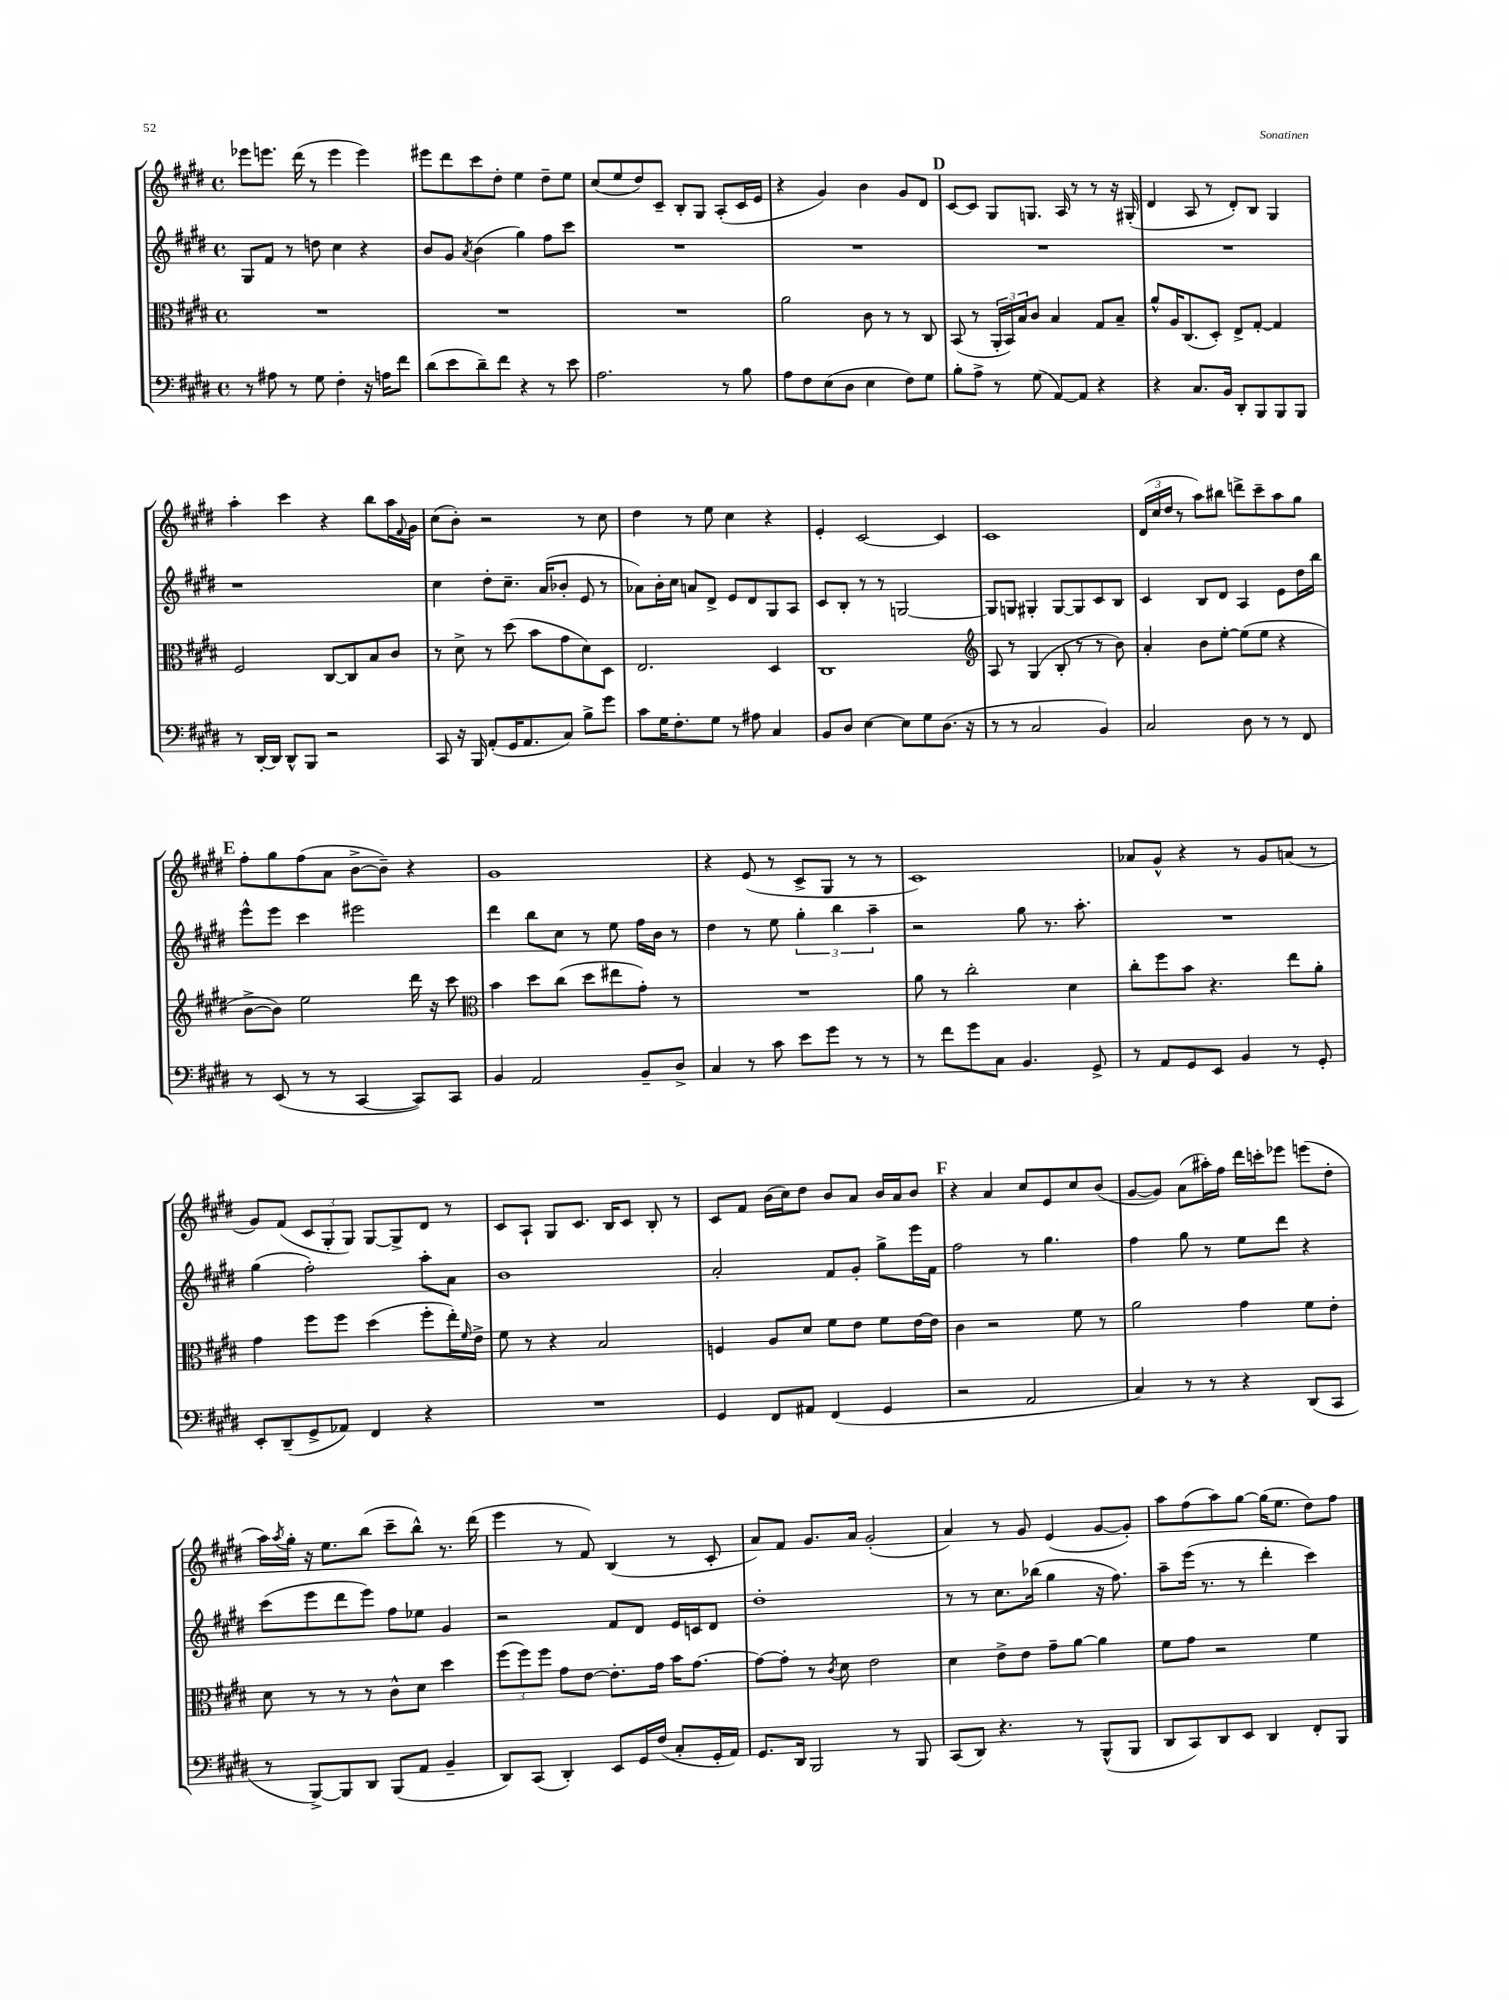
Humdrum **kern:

**kern	**kern	**kern	**kern
*part4	*part3	*part2	*part1
*staff4	*staff3	*staff2	*staff1
*clefF4	*clefC3	*clefG2	*clefG2
*k[f#c#g#d#]	*k[f#c#g#d#]	*k[f#c#g#d#]	*k[f#c#g#d#]
*M4/4	*M4/4	*M4/4	*M4/4
*met(c)	*met(c)	*met(c)	*met(c)
=24	=24	=24	=24
8r	1r	8G#/L	8eee-X\L
8A#X\	.	8f#/J	8.eeen\J
8r	.	8r	.
.	.	.	(16ddd#\
8G#\	.	8ddn\	8r
4F#'\	.	4cc#\	4eee\
16r	.	4r	4eee\)
16An\KL	.	.	.
8f#\J	.	.	.
=25	=25	=25	=25
(8d#\L	1r	8b/L	8eee#X\L
8e\	.	8g#/J	8ddd#\
.	.	8qa/	.
8d#~\)	.	(4b\	8ccc#\
8f#\J	.	.	8dd#'\J
4r	.	4gg#\)	4ee\
8r	.	8ff#\L	8dd#~\L
8e\	.	8ccc#\J	8ee\J
=26	=26	=26	=26
2.A\	1r	1r	(8cc#/L
.	.	.	8ee/
.	.	.	8dd#/)
.	.	.	8c#~/J
.	.	.	8B'/L
.	.	.	8G#/J
8r	.	.	(8A'/L
8B\	.	.	16c#/L
.	.	.	16e/JJ
=27	=27	=27	=27
8A\L	2a\	1r	4r
8F#\	.	.	.
(8E\	.	.	4g#/)
8D#\J	.	.	.
4E\	8c#\	.	4b\
.	8r	.	.
8F#\L)	8r	.	8g#/L
8G#\J	8C#/	.	8d#/J
!!LO:REH:place=s1:t=D
=28	=28	=28	=28
8B'\L	(8BB/	1r	[8c#/L
8A^\J	8r	.	8c#/J]
8r	24AA'/LL	.	8G#/L
.	24BB/)	.	.
.	24B/J	.	.
(8G#\	8c#/J	.	8.Gn/J
[8AA/L)	4B/	.	.
.	.	.	16A/
8AA/J]	.	.	8r
4r	8G#/L	.	8r
.	8B~/J	.	16r
.	.	.	(16G#X'/
=29	=29	=29	=29
4r	8a^^/L	1r	4d#/
.	16A/K	.	.
.	(8.C#/	.	.
8.C#/L	.	.	8A/
.	8D#'/J)	.	8r
16BB/Jk	.	.	.
8DD#'/L	8E^/L	.	8d#'/L)
8BBB/	[8G#'/J	.	8B/J
8BBB/	4G#/]	.	4G#/
8BBB/J	.	.	.
!!LO:LB:g=z
=30	=30	=30	=30
8r	2F#/	1r	4aa'\
[16DD#'/LL	.	.	.
16DD#/JJ]	.	.	.
8DD#^^/L	.	.	4ccc#\
8BBB/J	.	.	.
2r	[8C#/L	.	4r
.	8C#/]	.	.
.	8B/	.	8bb\L
.	8c#/J	.	16aa\L
.	.	.	8qqf#/
.	.	.	16g#\JJ
=31	=31	=31	=31
8CC#/	8r	4cc#\	(8cc#\L
16r	8d#^\	.	8b'\J)
16BBB/	.	.	.
(8AA'/L	8r	8dd#'\L	2r
16GG#/K	(8dd#\	8.cc#~\J	.
8.AA/	.	.	.
.	8b\L	.	.
.	.	(16a/KL	.
8C#/J)	8g#\	8b-X'/J	.
8B^\L	8d#\)	8e/	8r
8g#\J	8D#\J	8r	8cc#\
=32	=32	=32	=32
8c#\L	2.E/	8a-X\L)	4dd#\
16G#\K	.	16b'\L	.
8.F#'\	.	16cc#\JJ	.
.	.	8an/L	8r
8G#\J	.	8d#^/J	8ee\
8r	.	8e/L	4cc#\
8A#X\	.	8d#/	.
4C#/	4D#/	8G#/	4r
.	.	8A/J	.
=33	=33	=33	=33
8BB/L	1C#	8c#/L	4e'/
8D#/J	.	8B'/J	.
[4E\	.	8r	[2c#/
.	.	8r	.
8E\L]	.	[2Gn/	.
8G#\	.	.	.
(8.D#\J	.	.	4c#/]
16r	.	.	.
=34	=34	=34	=34
*	*clefG2	*	*
8r	8A/	8G/L]	1c#
8r	8r	8Gn/J	.
2C#/	(4G#/	4G#X'/	.
.	8B'/	[8G#/L	.
.	8r	8G#/]	.
4BB/)	8r	8c#/	.
.	8b\)	8B/J	.
=35	=35	=35	=35
2C#/	4a'/	4c#/	(24d#/LL
.	.	.	24cc#/
.	.	.	24dd#/JJ
.	.	.	8r
.	8b\L	8B/L	8aa\L)
.	[8ee'\J	8d#/J	8bb#X\J
8D#\	(8ee\L]	4A/	8dddn^\L
8r	8ee\J	.	8ccc#~\
8r	4r	8e\L	8aa\
8FF#/	.	16dd#\L	8gg#\J
.	.	16bb\JJ	.
!!LO:LB:g=z
!!LO:REH:place=s1:t=E
=36	=36	=36	=36
8r	[8b^\L	8eee^^\L	8ff#'\L
(8EE/	8b\J])	8eee\J	8gg#\
8r	2ee\	4ccc#\	(8ff#\
8r	.	.	8a\J
[4CC#/	.	2eee#X\	[8b^\L
.	.	.	8b~\J])
8CC#/L])	16ddd#\	.	4r
.	16r	.	.
8CC#/J	8ccc#\	.	.
=37	=37	=37	=37
*	*clefC3	*	*
4BB/	4b\	4ddd#\	1g#
2AA/	8dd#\L	8bb\L	.
.	(8cc#\J	8cc#\J	.
.	8dd#\L	8r	.
.	8ee#X\	8ee\	.
8BB~/L	8g#'\J)	16ff#\LL	.
.	.	16b\JJ	.
8D#^/J	8r	8r	.
=38	=38	=38	=38
4C#/	1r	4dd#\	4r
8r	.	8r	(8e/
8c#\	.	8ee\	8r
8e\L	.	6gg#'\	8c#^/L
8g#\J	.	.	8G#/J
.	.	6bb\	.
8r	.	.	8r
.	.	6aa~\	.
8r	.	.	8r
=39	=39	=39	=39
8r	8a\	2r	1c#)
8f#\L	8r	.	.
8g#\	2cc#'\	.	.
8C#\J	.	.	.
4.BB/	.	8gg#\	.
.	.	8.r	.
.	4d#\	.	.
.	.	8.aa'\	.
8GG#^/	.	.	.
=40	=40	=40	=40
8r	8cc#'\L	1r	8a-X/L
8AA/L	8ff#\	.	8g#^^/J
8GG#/	8b\J	.	4r
8EE/J	4.r	.	.
4BB/	.	.	8r
.	.	.	8g#/L
8r	8ee\L	.	(8an/J
8GG#'/	8a'\J	.	8r
!!LO:LB:g=z
=41	=41	=41	=41
8EE'/L	4g#\	(4gg#\	8g#/L)
(8DD#~/	.	.	(8f#/J
8GG#^/	8ff#\L	2ff#'\)	12c#/L
.	.	.	12G#'/
8AA-X/J)	8ff#\J	.	.
.	.	.	12G#/J)
4FF#/	(4dd#\	.	[8G#/L
.	.	.	8G#^/]
4r	8ff#'\L	8aa'\L	8d#/J
.	16ee'\L)	8a\J	8r
.	16qqf#/	.	.
.	16e^\JJ	.	.
=42	=42	=42	=42
1r	8f#\	1b	8c#/L
.	8r	.	8A`/J
.	4r	.	8G#/L
.	.	.	8.c#/J
.	2B/	.	.
.	.	.	16B/KL
.	.	.	8c#/J
.	.	.	8B'/
.	.	.	8r
=43	=43	=43	=43
4GG#/	4Fn/	2a'/	8c#/L
.	.	.	8f#/J
8FF#/L	8A/L	.	(16b\LL
.	.	.	16cc#\J)
8AA#X/J	8d#/J	.	8dd#\J
(4FF#/	8f#\L	8f#/L	8b/L
.	8e\J	8g#'/J	8a/J
4GG#/	8f#\L	8gg#^\L	16b/LL
.	.	.	16a/J
.	[16e\L	16eee\L	8b/J
.	16e\JJ]	16f#\JJ	.
!!LO:REH:place=s1:t=F
=44	=44	=44	=44
2r	4c#\	2ff#\	4r
.	2r	.	4a/
2AA/	.	8r	8cc#/L
.	.	4.gg#\	8e/
.	8f#\	.	8cc#/
.	8r	.	(8b/J
=45	=45	=45	=45
4C#/)	2a\	4ff#\	[8g#/L
.	.	.	8g#/J])
8r	.	8gg#\	(8a\L
8r	.	8r	16aa#X'\L)
.	.	.	16ff#\JJ
4r	4g#\	8ee\L	16ddd#\LL
.	.	.	16cccn'\J
.	.	8ddd#\J	8eee-X\J
(8DD#/L	8f#\L	4r	(8eeen\L
8CC#/J	8e'\J	.	8dd#'\J
!!LO:LB:g=z
=46	=46	=46	=46
8r	8d#\	(8ccc#\L	16aa\LL)
.	.	.	8qaa/
.	.	.	16gg#'\JJ
[8BBB^/L)	8r	8eee\	16r
.	.	.	8.ee\L
8BBB/]	8r	8ddd#\	.
8DD#/J	8r	8eee\J)	(8bb\J
(8BBB/L	8c#^^\L	8ff#\L	8ccc#~\L
8AA/J	8d#\J	8ee-X\J	8bb^^\J)
4BB~/	4dd#\	4g#/	8.r
.	.	.	(16ddd#\
=47	=47	=47	=47
8DD#/L)	(12ff#\L	2r	4eee\
.	12ff#\)	.	.
(8CC#/J	.	.	.
.	12ff#\J	.	.
4DD#'/)	8g#\L	.	8r
.	[8e\J	.	8f#/)
8EE/L	8.e'\L]	8f#/L	(4B/
16GG#/L	.	8d#/J	.
(16F#/JJ	16g#\Jk	.	.
8C#'/L	16b\KL	16e/LL	8r
.	[8.g#\J	16cn/J	.
16GG#'/L	.	8d#/J	8c#'/
16AA/JJ)	.	.	.
=48	=48	=48	=48
8.GG#/L	8g#\L_	1dd#'	8a/L)
.	8g#'\J]	.	8f#/J
16DD#/Jk	.	.	.
2BBB/	8r	.	8.g#/L
.	8qc#/	.	.
.	8d#\	.	.
.	.	.	16a/Jk
.	2e\	.	(2g#'/
8r	.	.	.
8BBB/	.	.	.
=49	=49	=49	=49
(8CC#/L	4d#\	8r	4a/)
8DD#/J)	.	8r	.
4.r	8e^\L	8.cc#\L	8r
.	8e\J	.	8g#/
.	.	(16bb-X\Jk	.
.	8g#~\L	4gg#\	(4e/
8r	[8a\J	.	.
(8BBB^^/L	4a\]	16r	[8g#/L
.	.	8.ff#\)	.
8BBB/J	.	.	8g#'/J])
=50	=50	=50	=50
8DD#/L	8f#\L	8aa~\L	8aa\L
8CC#/)	8g#\J	(16eee\Jk	(8ff#\
.	.	8.r	.
8DD#/	2r	.	8aa\)
8EE/J	.	8r	[8gg#\J
4DD#/	.	4ddd#'\	(16gg#\KL]
.	.	.	8.ee\J
8FF#'/L	4f#\	4ccc#\)	8dd#\L)
8BBB/J	.	.	8ff#\J
==	==	==	==
*-	*-	*-	*-
